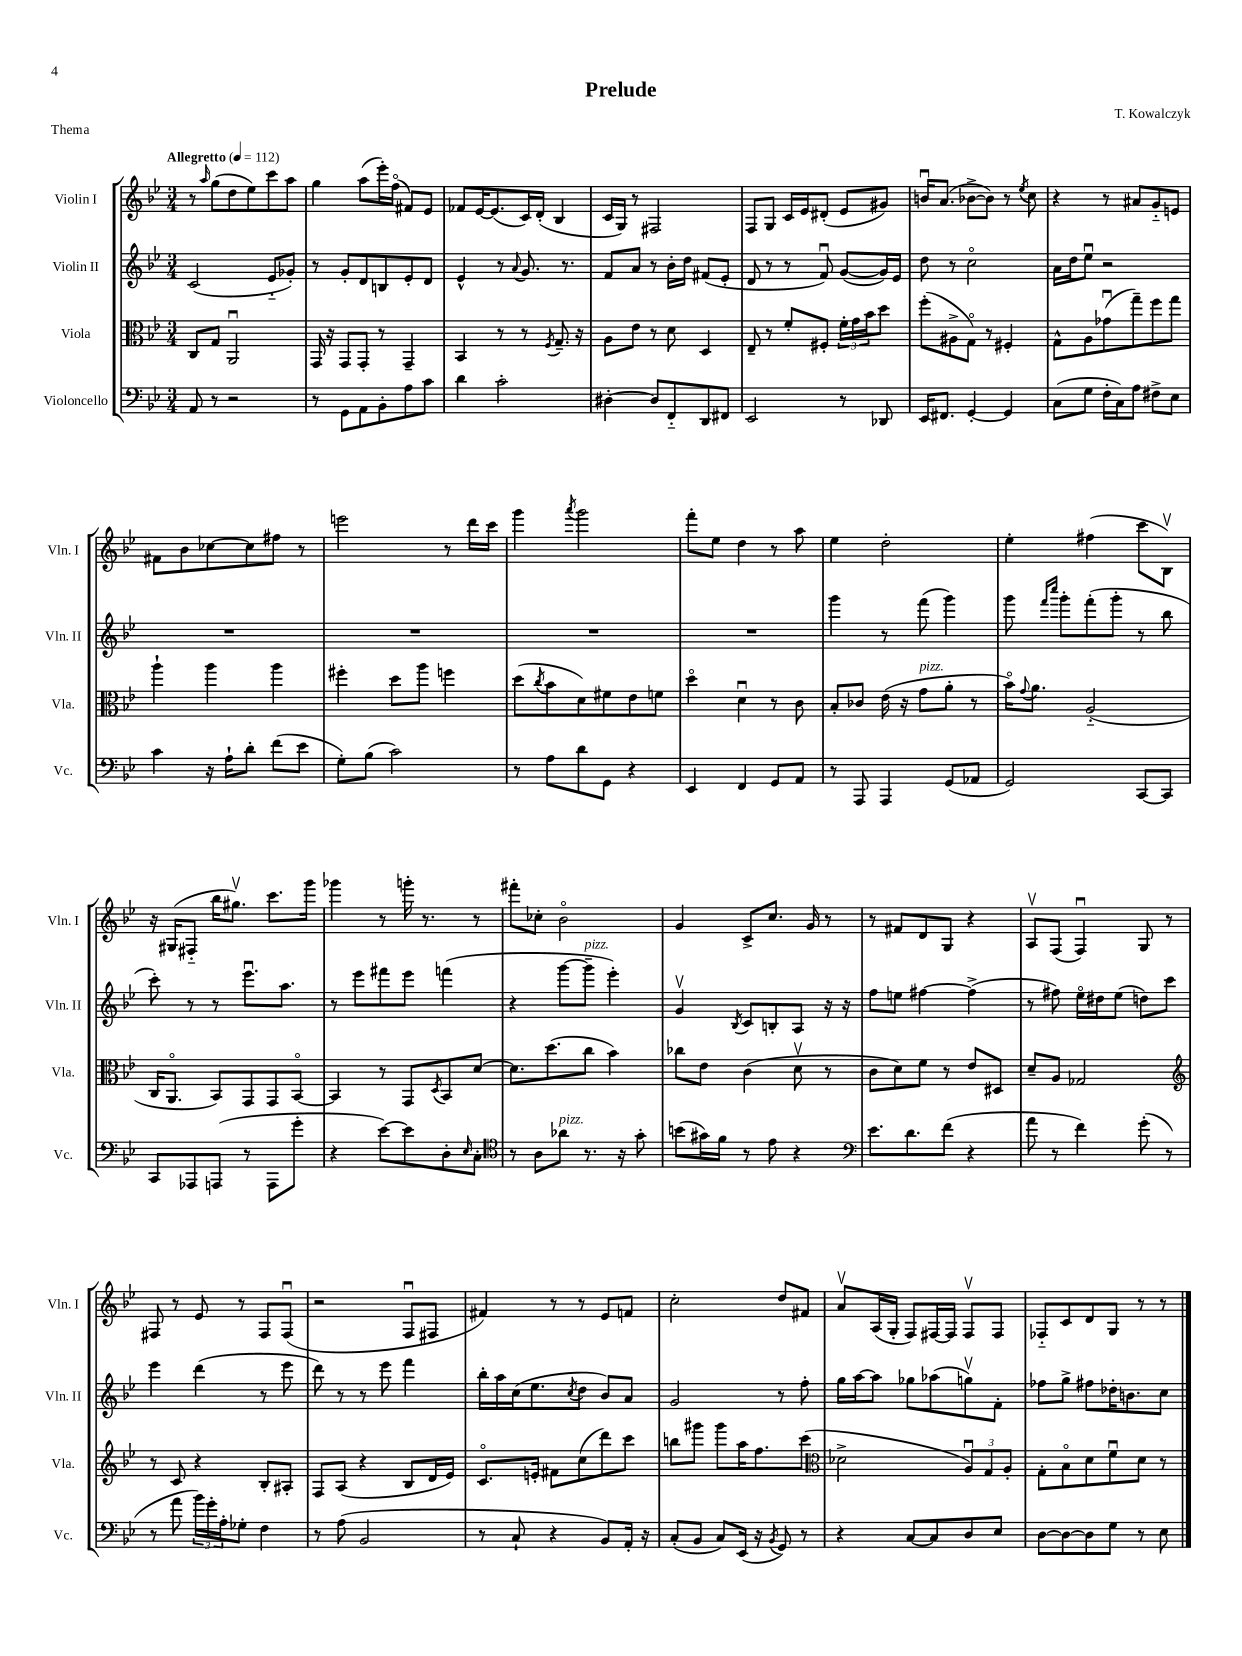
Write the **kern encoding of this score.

**kern	**kern	**kern	**kern
*part4	*part3	*part2	*part1
*staff4	*staff3	*staff2	*staff1
*I"Violoncello	*I"Viola	*I"Violin II	*I"Violin I
*I'Vc.	*I'Vla.	*I'Vln. II	*I'Vln. I
*clefF4	*clefC3	*clefG2	*clefG2
*k[b-e-]	*k[b-e-]	*k[b-e-]	*k[b-e-]
*M3/4	*M3/4	*M3/4	*M3/4
*MM112	*MM112	*MM112	*MM112
=1	=1	=1	=1
!	!	!	!LO:TX:a:B:t=Allegretto
8AA/	8C/L	(2c/	8r
.	.	.	16qqaa/
8r	8G/J	.	(8gg\L
2r	2AAu/	.	8dd\
.	.	.	8ee-\)
.	.	8e-/L	8ccc\
.	.	8g-X'/J)	8aa\J
=2	=2	=2	=2
8r	16GG/	8r	4gg\
.	16r	.	.
8GG\L	8GG/L	8g'/L	.
8AA\	8GG'/J	8d/	(8aa\L
8BB-'\	8r	8Bn/	16eee-'\L)
.	.	.	(16ff\JJ
8A\	4GG~/	8e-'/	8f#X/L)
8c\J	.	8d/J	8e-/J
=3	=3	=3	=3
4d\	4BB-/	4e-^^/	8f-X/L
.	.	.	[16e-/K
.	.	.	(8.e-/]
2c'\	8r	8r	.
.	.	8qqa/	.
.	8r	8.g/	16c/L)
.	.	.	(16d'/JJ
.	8qF/	.	.
.	8.G~/	.	4B-/
.	.	8.r	.
.	16r	.	.
=4	=4	=4	=4
[4D#X'\	8A\L	8f/L	16c/LL
.	.	.	16G/JJ)
.	8e-\J	8a/J	8r
8D#/L]	8r	8r	2F#X/
8FF/	8d\	16b-'\LL	.
.	.	16dd\JJ	.
8DD/	4D/	(8f#X/L	.
8FF#X/J	.	8e-'/J	.
=5	=5	=5	=5
2EE-/	8E-~/	8d/	8F/L
.	8r	8r	8G/J
.	8f'/L	8r	16c/LL
.	.	.	16e-/J
.	8F#X'/J	8fu/)	(8d#X'/J
8r	24f'\LL	([8g/L	8e-/L
.	24g\	.	.
.	24b-\J	.	.
8DD-X/	8dd\J	16g/L])	8g#X/J)
.	.	16e-/JJ	.
=6	=6	=6	=6
16EE-/KL	(8ff'\L	8dd\	16bnu/KL
8.FF#X/J	.	.	(8.a/J
.	8A#X^\	8r	.
[4GG'/	8G\J)	2cc\	[8b-X^\L
.	8r	.	8b-\J])
4GG/]	4F#X'/	.	8r
.	.	.	8qee-/
.	.	.	8cc\
=7	=7	=7	=7
(8C\L	8G^^\L	16a\LL	4r
.	.	16dd\J	.
8G\J	8A\	8ee-u\J	.
16F'\LL	(8g-Xu\	2r	8r
16C\J)	.	.	.
8A\J	8gg~\)	.	8a#X/L
8F#X^\L	8ff\	.	8g/
8E-\J	8gg\J	.	8en/J
!!LO:LB:g=z
=8	=8	=8	=8
4c\	4aa`\	2.r	8f#X\L
.	.	.	8b-\
16r	4aa\	.	[8cc-X\
16A`\KL	.	.	.
8d'\J	.	.	8cc-\]
(8f\L	4aa\	.	8ff#X\J
8e-\J	.	.	8r
=9	=9	=9	=9
8G'\L)	4ff#X'\	2.r	2eeen\
(8B-\J	.	.	.
2c\)	8dd\L	.	.
.	8aa\J	.	.
.	4ffn\	.	8r
.	.	.	16ddd\LL
.	.	.	16ccc\JJ
=10	=10	=10	=10
8r	(8dd\L	2.r	4ggg\
.	8qcc/	.	.
8A\L	8b-\	.	.
.	.	.	8qaaa/
8d\	8d\)	.	2ggg\
8GG\J	8f#X\	.	.
4r	8e-\	.	.
.	8fn\J	.	.
=11	=11	=11	=11
4EE-/	4dd\	2.r	8fff'\L
.	.	.	8ee-\J
4FF/	4du\	.	4dd\
8GG/L	8r	.	8r
8AA/J	8c\	.	8aa\
=12	=12	=12	=12
8r	8B-'/L	4ggg\	4ee-\
8AAA/	8c-X/J	.	.
4AAA/	(16e-\	8r	2dd'\
.	16r	.	.
!	!LO:TX:a:i:t=pizz.	!	!
.	8g\L	(8fff\	.
(8GG/L	8a'\J	4ggg\)	.
8AA-X/J	8r	.	.
=13	=13	=13	=13
2GG/)	16b-\KL)	8ggg\	4ee-'\
.	8qqg/	.	.
.	8.a\J	.	.
.	.	16qqfff/LL	.
.	.	16qqcccc/JJ	.
.	.	8ggg'\L	.
.	(2A/	(8fff'\	(4ff#X\
.	.	8ggg'\J	.
[8CC/L	.	8r	8ccc\L
8CC/J]	.	8bb-\	8B-v\J)
!!LO:LB:g=z
=14	=14	=14	=14
8CC/L	16C/KL	8ccc'\)	16r
.	8.AA/J	.	(16G#X/KL
8AAA-X/	.	8r	8F#X/J
(8AAAn/J	8BB-/L)	8r	16bb-\KL
.	.	.	8.gg#Xv\J)
8r	8GG/	8.eee-u\L	.
8AAA\L	8GG/	.	8.ccc\L
.	.	8.aa\J	.
8g'\J	[8BB-/J	.	.
.	.	.	16ggg\Jk
=15	=15	=15	=15
4r	4BB-/]	8r	4ggg-X\
.	.	8eee-\L	.
[8e-\L)	8r	8fff#X\	8r
8e-\]	8GG/L	8eee-\J	16gggn'\
.	.	.	8.r
.	8qD/	.	.
8D'\	8BB-/	(4fffn\	.
16qqE-/	.	.	.
8C'\J	[8d/J	.	8r
=16	=16	=16	=16
*clefC4	*	*	*
8r	8.d\L]	4r	8fff#X'\L
8A\L	.	.	8cc-X'\J
.	(8.dd\	.	.
!LO:TX:a:i:t=pizz.	!	!	!
8a-X\J	.	[8ggg\L	2b-\
!	!	!LO:TX:a:i:t=pizz.	!
8.r	8cc\J	8ggg~\J]	.
.	4b-\)	4eee-'\)	.
16r	.	.	.
8g'\	.	.	.
=17	=17	=17	=17
(8bn\L	8cc-X\L	4gv/	4g/
16g#X\L)	8e-\J	.	.
16f\JJ	.	.	.
.	.	8qB-/	.
8r	(4c\	8c/L	8c^/L
8e-\	.	8Bn'/	8.cc/J
4r	8dv\	8A/J	.
.	.	.	16g/
.	8r	16r	8r
.	.	16r	.
=18	=18	=18	=18
*clefF4	*	*	*
8.e-\L	8c\L	8ff\L	8r
.	8d\)	8een\J	8f#X/L
8.d\	.	.	.
.	8f\J	[4ff#X\	8d/
(8f\J	8r	.	8G/J
4r	8e-/L	(4ff#^\]	4r
.	8D#X/J	.	.
=19	=19	=19	=19
8a\	8d~/L	8r	8Av/L
8r	8A/J	8ff#X\)	(8F/J
4f\)	2G-X/	16ee-\LL	4Fu/)
.	.	16dd#X\J	.
.	.	(8ee-\J	.
(8g'\	.	8ddn\L)	8G/
8r	.	8ccc\J	8r
!!LO:LB:g=z
=20	=20	=20	=20
*	*clefG2	*	*
8r	8r	4eee-\	8F#X/
8a\	8c/	.	8r
24b-\LL)	4r	(4ddd\	8e-/
24g'\	.	.	.
24A'\J	.	.	.
8G-X'\J	.	.	8r
4F\	8B-'/L	8r	8F#/L
.	8A#X'/J	8eee-\	(8F#u/J
=21	=21	=21	=21
8r	8F/L	8ddd\)	2r
(8A\	(8A/J	8r	.
2BB-/	4r	8r	.
.	.	8eee-\	.
.	8B-/L	4fff\	8Fu/L
.	16d/L	.	8F#X/J
.	16e-/JJ)	.	.
=22	=22	=22	=22
8r	8.c/L	16bb-'\LL	4f#X/)
.	.	16aa\	.
8C`/	.	(16cc\J	.
.	16en'/Jk	8.ee-\	.
4r	8f#X\L	.	8r
.	.	8qcc/	.
.	(8cc\	8dd\J	8r
8BB-/L)	8ddd\)	8b-/L)	8e-/L
16AA'/Jk	8ccc\J	8a/J	8fn/J
16r	.	.	.
=23	=23	=23	=23
(8C'/L	8bbn\L	2g/	2cc'\
8BB-/J	8ggg#X\J	.	.
8C/L)	8ggg#\L	.	.
(16EE-/Jk	16aa\K	.	.
16r	8.ff\	.	.
8qBB-/	.	.	.
8GG/)	.	8r	8dd/L
8r	(8ccc\J	8ff'\	8f#X/J
=24	=24	=24	=24
*	*clefC3	*	*
4r	2d-X^\	16gg\LL	8av/L
.	.	[16aa\J	.
.	.	8aa\J]	(16A/L
.	.	.	16G'/JJ
[8C/L	.	8gg-X\L	8F/L)
8C/]	.	(8aa-X\	[16F#X/L
.	.	.	16F#/JJ]
8D/	12Au/L)	8ggnv\)	8F#v/L
.	12G/	.	.
8E-/J	.	8f'\J	8F#/J
.	12A'/J	.	.
=25	=25	=25	=25
[8D\L	8G'\L	8ff-X\L	8F-X/L
8D\_	8B-\	8gg^\J	8c/
8D\]	8d\	8ff#X\L	8d/
8G\J	8fu\	16dd-X'\K	8G/J
.	.	8.bn\	.
8r	8d\J	.	8r
8E-\	8r	8cc\J	8r
==	==	==	==
*-	*-	*-	*-
